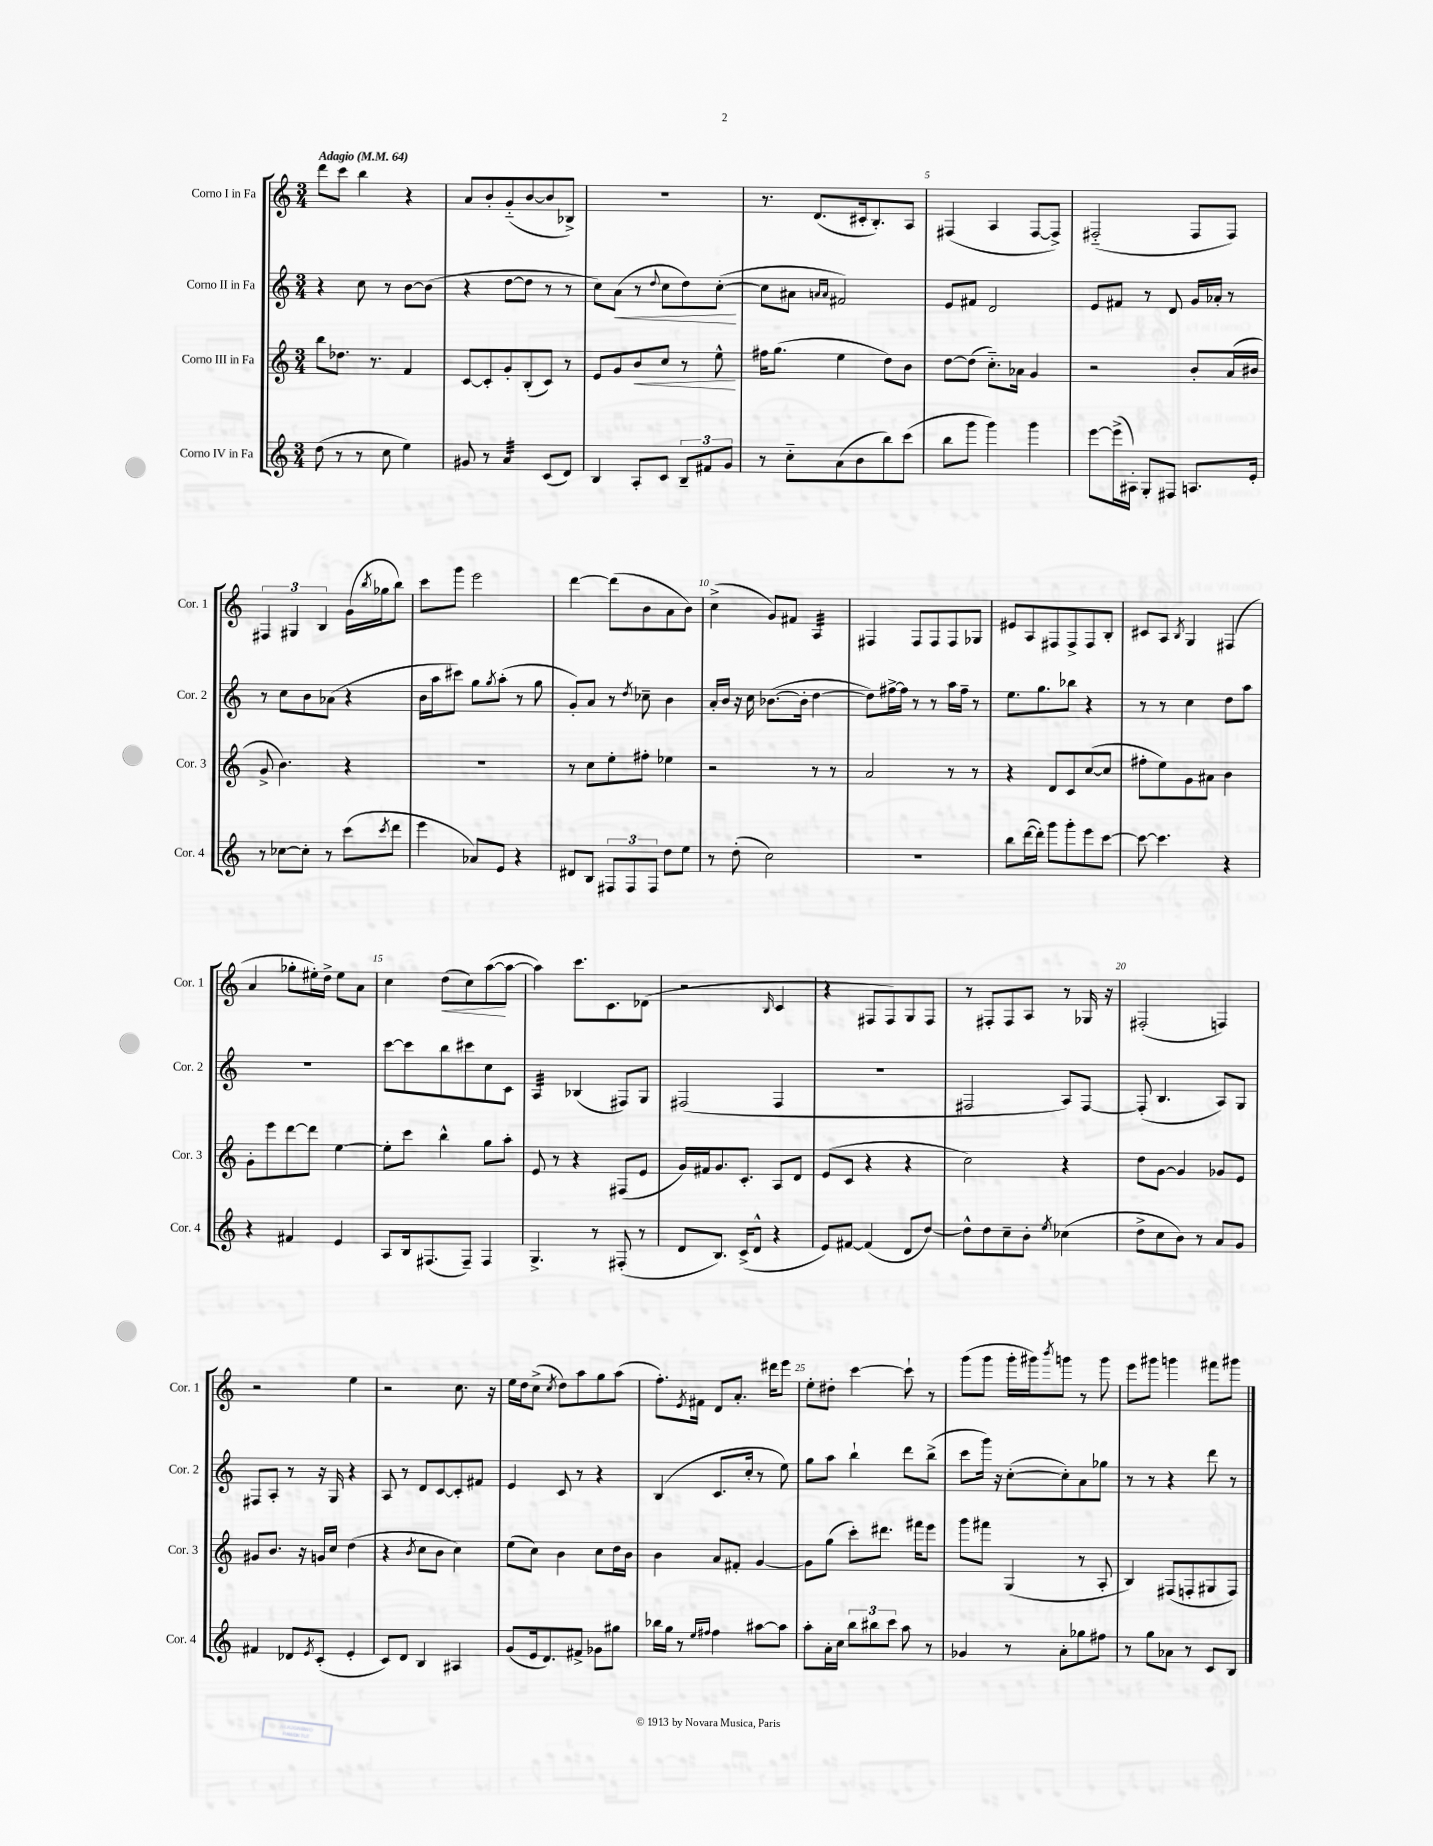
<<
\new StaffGroup <<
\new Staff = "s0" \with { instrumentName = "Corno I in Fa" shortInstrumentName = "Cor. 1" } {
    \clef treble \key c \major \numericTimeSignature \time 3/4 \tempo "Adagio" 4 = 64
    d'''8 c'''8 b''4 r4 |
    a'8 b'8-. g'8-_( b'8~ b'8 bes8->) |
    R2. |
    r8. d'8.( cis'16-. b8.-.) a8 |
    fis4( a4 fis8~ fis8->) |
    fis2-_( fis8 fis8) |
    \tuplet 3/2 { fis4 gis4 b4 } g'16( \acciaccatura { b''8 } ges''16 b''8) |
    c'''8 g'''8 e'''2 |
    d'''4~ d'''8( b'8 a'8 b'8) |
    c''4->( g'8) fis'8 a4:32 |
    fis4 fis8 fis8 fis8 ges8 |
    eis'8 a8 fis8 fis8-> fis8 b8-. |
    cis'8 a8 \acciaccatura { b8 } g4 fis4( |
    a'4 ges''8-. eis''16-.) d''16-> eis''8 a'8 |
    c''4 d''8\<( c''8) a''8~\!( a''8~ |
    a''4) c'''8. c'8. des'8( |
    r2 \grace { b16 } c'4 |
    r4 fis8 fis8) g8 fis8 |
    r8 fis8-. fis8 a8 r8 ges16 r16 |
    fis2-.( f4) |
    r2 e''4 |
    r2 c''8. r16 |
    e''16 d''16 c''8->( \acciaccatura { c''8 } d''8) a''8 g''8 a''8( |
    f''8.-.) \acciaccatura { e'8 } fis'16 d'8 a'8.-. dis'''16 e'''8 |
    e''8-. dis''8-. c'''4~ c'''8-! r8 |
    g'''8( g'''8 g'''16-. gis'''16) \acciaccatura { b'''8 } g'''8 r8 g'''8 |
    e'''8 gis'''8 g'''4 fis'''8 gis'''8 \bar "|." |
}
\new Staff = "s1" \with { instrumentName = "Corno II in Fa" shortInstrumentName = "Cor. 2" } {
    \clef treble \key c \major \numericTimeSignature \time 3/4
    r4 c''8 r8 b'8~ b'8( |
    r4 d''8~ d''8 r8 r8 |
    c''8) a'8\<( r8 \appoggiatura { d''8 } c''8 d''8) c''8~-.\!( |
    c''8 ais'8 \grace { a'16 a'16 } fis'2) |
    e'8 fis'8 d'2 |
    e'8 fis'8 r8 d'8 g'16 aes'16-. r8 |
    r8 c''8 b'8 aes'8( r4 |
    b'16 a''16 cis'''8) g''8 \acciaccatura { g''8 } a''8-.( r8 g''8 |
    g'8-.) a'8 r8 \acciaccatura { d''8 } ces''8-- b'4 |
    a'16-. b'16 r16 c''16 bes'8.~( bes'16-. d''4~ |
    d''8) fis''16~-> fis''16 r8 r8 a''16 fis''16-- r8 |
    e''8. g''8. bes''8 r4 |
    r8 r8 c''4 d''8 a''8 |
    R2. |
    c'''8~ c'''8 b''8 cis'''8 c''8 c'8 |
    a4:32 bes4( fis8) g8 |
    fis2( fis4 |
    R2. |
    fis2 a8) fis8~ |
    fis8-.( b4. a8) g8 |
    fis8 a8-. r8 r16 g16 r4 |
    a8 r8 d'8 c'8~ c'8-. fis'8 |
    e'4 c'8 r8 r4 |
    b4( c'8. c''16-. r8 e''8) |
    g''8 a''8 b''4-! d'''8 b''8->( |
    c'''8 g'''16) r16 c''8~-.( c''8-.) a'8 ges''8 |
    r8 r8 r4 d'''8 r8 \bar "|." |
}
\new Staff = "s2" \with { instrumentName = "Corno III in Fa" shortInstrumentName = "Cor. 3" } {
    \clef treble \key c \major \numericTimeSignature \time 3/4
    b''8 des''8. r8. f'4 |
    c'8~ c'8-. g'8-. b8-.( c'8) r8 |
    e'8 g'8 b'8\< c''8 r8 e''8-^\! |
    fis''16 g''8.( e''4 d''8) b'8 |
    d''8~ d''8( c''8.-_) aes'16 g'4 |
    r2 b'8-. a'16( bis'16 |
    g'8-> b'4.) r4 |
    R2. |
    r8 c''8 e''8-. fis''8-. ees''4 |
    r2 r8 r8 |
    a'2 r8 r8 |
    r4 d'8 c'8 c''8~( c''8 |
    fis''8-. e''8) g'8 ais'8 b'4 |
    g'8-. e'''8 d'''8~ d'''8 e''4~ |
    e''8-. c'''8 b''4-^ g''8 a''8-. |
    e'8 r8 r4 fis8( e'8 |
    g'16) fis'16 g'8. c'8.-. a8 d'8 |
    e'8( c'8 r4 r4 |
    c''2) r4 |
    d''8 g'8~ g'4 ges'8 e'8 |
    gis'8 b'8. r16 g'16 c''16 d''4( |
    r4 \acciaccatura { b'8 } c''8 b'8 c''4) |
    e''8( c''8) b'4 c''8 d''16 b'16 |
    b'4 a'8 fis'8-. g'4~ |
    g'8 g''8( c'''8-.) dis'''8. fis'''16 e'''8 |
    g'''8 fis'''8 g4( r8 a8-. |
    b4) fis8( f8-. gis8 f8) \bar "|." |
}
\new Staff = "s3" \with { instrumentName = "Corno IV in Fa" shortInstrumentName = "Cor. 4" } {
    \clef treble \key c \major \numericTimeSignature \time 3/4
    d''8( r8 r8 c''8 e''4) |
    gis'8 r8 a'4:32 c'8( d'8) |
    b4 a8-. c'8 \tuplet 3/2 { b8-- fis'8 g'8 } |
    r8 c''8-_ a'8( b'8 b''8) c'''8( |
    b''8 g'''8 g'''4) g'''4 |
    e'''8~ e'''16->( ais16-.) g8-. fis8 a8. e'16-. |
    r8 ces''8~ ces''8-. r8 c'''8( \acciaccatura { c'''8 } d'''8 |
    e'''4 aes'8) e'8 r4 |
    dis'8 b8 \tuplet 3/2 { fis8 fis8 fis8 } d''8 e''8 |
    r8 d''8-.( c''2) |
    R2. |
    b''8 d'''16~( d'''16-.) g'''8 g'''8-. e'''8 c'''8~ |
    c'''8~ c'''4. r4 |
    r4 fis'4 e'4 |
    a8 b16 fis8.( fis8--) fis4 |
    g4.-> r8 fis8-.( r8 |
    d'8 b8.) c'16->( d'8-^ r4 |
    e'8) fis'8~ fis'4( d'8 d''8~) |
    d''8-^ d''8 c''8-- b'8-. \acciaccatura { e''8 } ces''4( |
    d''8-> c''8 b'8) r8 a'8 g'8 |
    fis'4 des'8 \acciaccatura { e'8 } c'8-.( e'4-. |
    c'8) d'8 b4 ais4 |
    g'8( e'16 d'8.) fis'8-> ges'8 gis''8 |
    bes''16 g''16 r8 \grace { e''16 fis''16 } fis''4 ais''8~ ais''8 |
    a''8-. a'16-. c''16 \tuplet 3/2 { b''8 bis''8 c'''8 } a''8 r8 |
    ges'4 r8 a'8-. ges''8 fis''8 |
    r8 g''8 aes'8 r8 c'8 b8 \bar "|." |
}
>>
>>
\layout { \context { \Score \override BarNumber.break-visibility = ##(#f #t #t) barNumberVisibility = #(every-nth-bar-number-visible 5) } }
